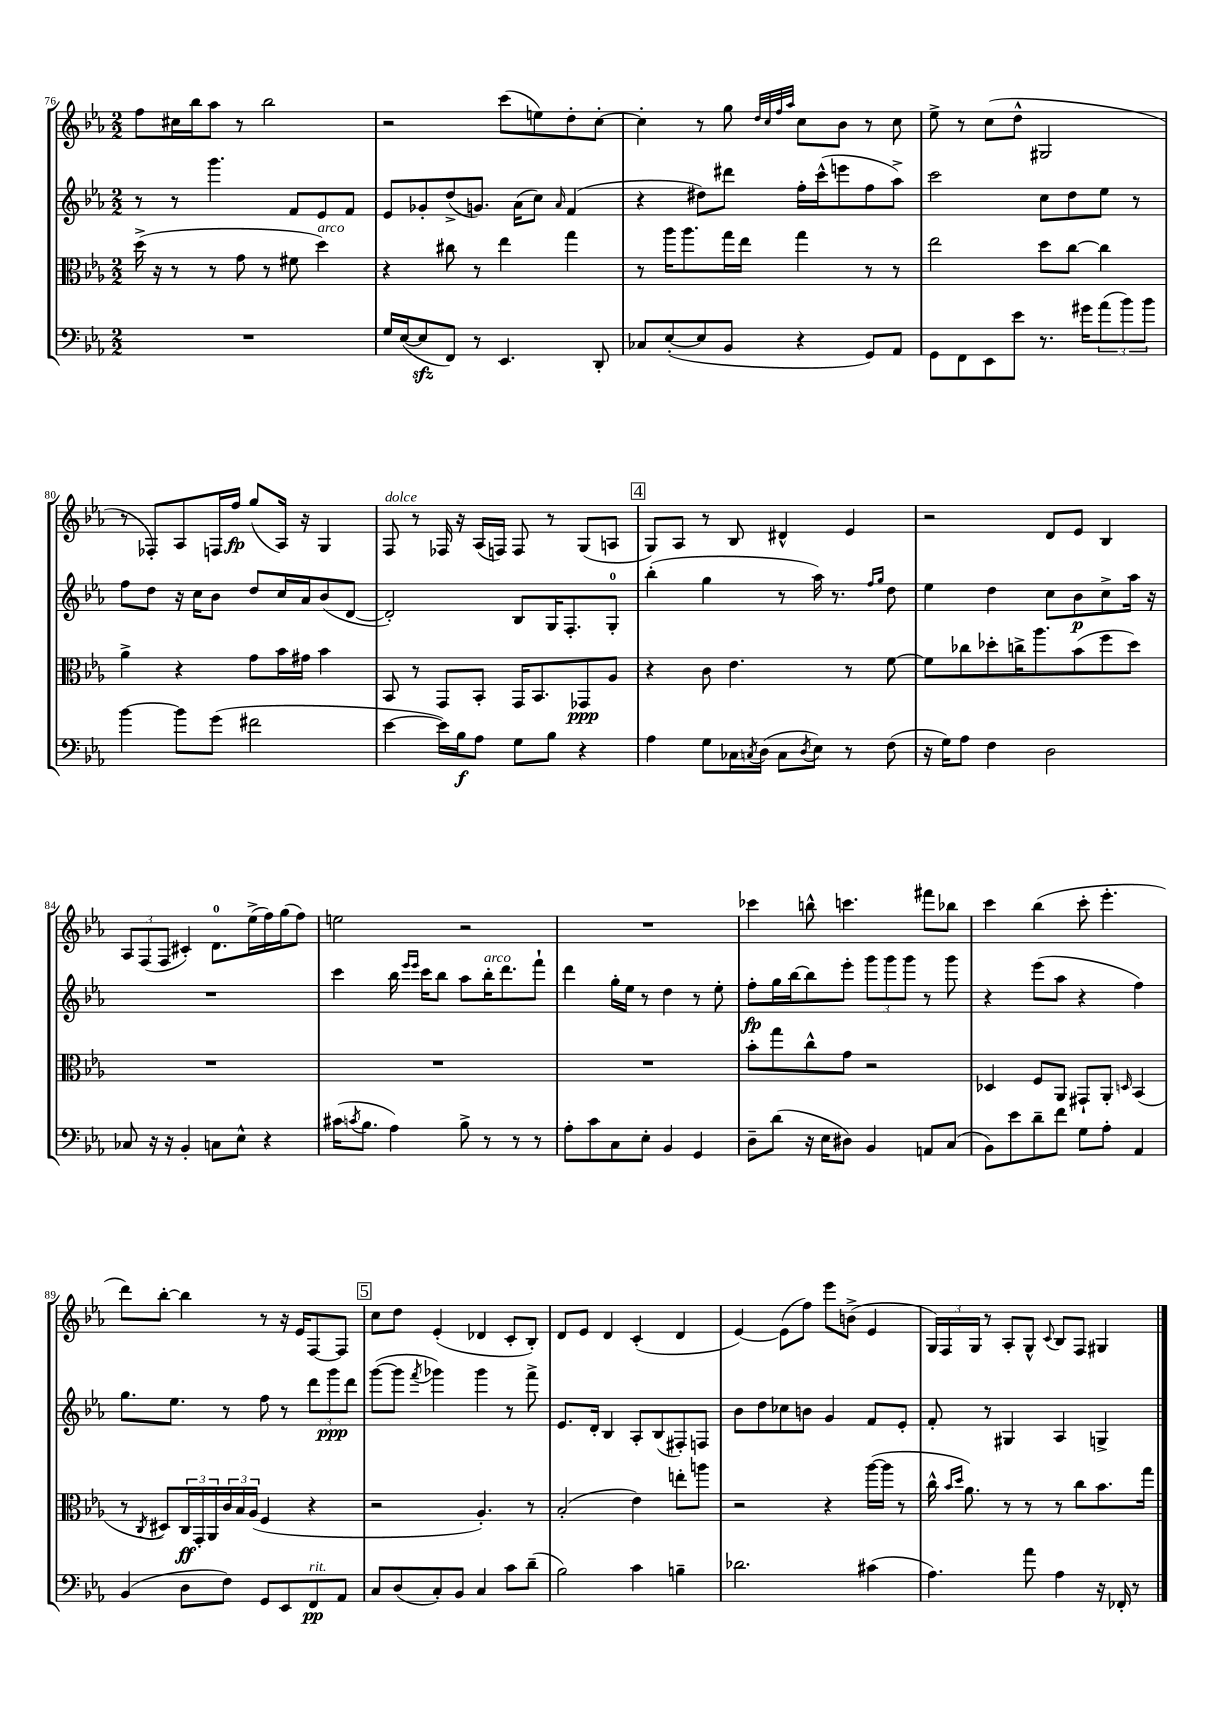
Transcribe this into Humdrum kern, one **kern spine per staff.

**kern	**kern	**kern	**kern
*staff4	*staff3	*staff2	*staff1
*clefF4	*clefC3	*clefG2	*clefG2
*k[b-e-a-]	*k[b-e-a-]	*k[b-e-a-]	*k[b-e-a-]
*M2/2	*M2/2	*M2/2	*M2/2
1r	(16dd^	8r	8ff
.	16r	.	.
.	8r	8r	16cc#
.	.	.	16bb-
.	8r	4.ggg	8aa-
.	8g	.	8r
.	8r	.	2bb-
.	8f#	8f	.
.	4dd)	8e-	.
.	.	8f	.
=	=	=	=
16G	4r	8e-	2r
([16E-	.	.	.
8E-]	.	8g-'	.
8FF)	8cc#	(8dd^	.
8r	8r	8.g)	.
4.EE-	4ee-	.	(8ccc
.	.	(16a-	.
.	.	8cc)	8ee)
.	.	16qqa-	.
.	4gg	(4f	8dd'
8DD'	.	.	[8cc'
=	=	=	=
8C-	8r	4r	4cc']
([8E-'	16aa-	.	.
.	8.aa-	.	.
8E-]	.	8dd#)	8r
8BB-	16gg	8ddd#	8gg
.	16ee-	.	.
.	.	.	32qqdd
.	.	.	32qqcc
.	.	.	32qqff
.	.	.	32qqaa-
4r	4gg	16ff'	8cc
.	.	(16ccc^^	.
.	.	8eee	8b-
8GG)	8r	8ff	8r
8AA-	8r	8aa-^)	8cc
=	=	=	=
8GG	2ee-	2ccc	8ee-^
8FF	.	.	8r
8EE-	.	.	(8cc
8e-	.	.	8dd^^
8.r	8dd	8cc	2G#
.	[8cc	8dd	.
16g#	.	.	.
(12a-	4cc]	8ee-	.
12b-)	.	.	.
.	.	8r	.
12b-	.	.	.
=	=	=	=
[4b-	4a-^	8ff	8r
.	.	8dd	8F-')
8b-]	4r	16r	8A-
.	.	16cc	.
(8g	.	8b-	16F
.	.	.	16ff
2f#	8g	8dd	(8gg
.	16b-	16cc	16A-)
.	16g#	16a-	16r
.	4b-	(8b-	4G
.	.	[8d	.
=	=	=	=
[4e-	8BB-	2d'])	8F
.	8r	.	8r
16e-])	8GG	.	16F-
16B-	.	.	16r
8A-	8BB-'	.	(16A-
.	.	.	16F)
8G	16GG	8B-	8F
.	8.BB-	.	.
8B-	.	16G	8r
.	.	8.F'	.
4r	8GG-	.	(8G
.	8A-	8G'	8A
=	=	=	=
4A-	4r	(4bb-'	8G)
.	.	.	8A-
8G	8c	4gg	8r
16C-	4.e-	.	8B-
8qC	.	.	.
(16D	.	.	.
8C	.	8r	4d#^^
8qD	.	.	.
8E-)	.	16aa-)	.
.	.	8.r	.
8r	8r	.	4e-
.	.	16qqff	.
.	.	16qqgg	.
(8F	[8f	8dd	.
=	=	=	=
16r	8f]	4ee-	2r
16G)	.	.	.
8A-	8cc-	.	.
4F	8dd-'	4dd	.
.	16cc^	.	.
.	8.aa-	.	.
2D	.	8cc	8d
.	(8b-	8b-	8e-
.	8ff	8cc^	4B-
.	8dd-)	16aa-	.
.	.	16r	.
=	=	=	=
8C-	1r	1r	12A-
.	.	.	(12F
16r	.	.	.
.	.	.	12F
16r	.	.	.
4BB-'	.	.	4c#')
8C	.	.	8.d
8E-^^	.	.	.
.	.	.	(16ee-^
4r	.	.	16ff)
.	.	.	(16gg
.	.	.	8ff)
=	=	=	=
(16c#	1r	4ccc	2ee
8qc	.	.	.
8.B-	.	.	.
4A-)	.	16bb-	.
.	.	16qqeee-	.
.	.	16qqeee-	.
.	.	16ccc	.
.	.	8bb-	.
8B-^	.	8aa-	2r
8r	.	16bb-'	.
.	.	8.ddd	.
8r	.	.	.
8r	.	8fff`	.
=	=	=	=
8A-'	1r	4ddd	1r
8c	.	.	.
8C	.	16gg'	.
.	.	16ee-	.
8E-'	.	8r	.
4BB-	.	4dd	.
4GG	.	8r	.
.	.	8ee-'	.
=	=	=	=
8D~	8b-'	8ff'	4ccc-
(8d	8gg	16gg	.
.	.	[16bb-	.
16r	8cc^^	8bb-]	8bb^^
16E-	.	.	.
8D#)	8g	8eee-'	4.ccc
4BB-	2r	12ggg	.
.	.	12ggg	.
.	.	12ggg	.
8AA	.	8r	8fff#
(8C	.	8ggg	8bb-
=	=	=	=
8BB-)	4D-	4r	4ccc
8e-	.	.	.
8d~	8F	(8eee-	(4bb-
8f	8AA-	8aa-	.
8G	8GG#`	4r	8ccc'
8A-'	8AA-'	.	4.eee-'
.	16qqD	.	.
4AA-	(4BB-	4ff)	.
=	=	=	=
(4BB-	8r	8.gg	8ddd)
.	8qC	.	.
.	8D#)	.	[8bb-'
.	.	8.ee-	.
8D	24C	.	4bb-]
.	24GG'	.	.
.	24AA-	.	.
8F)	24c	8r	.
.	24B-	.	.
.	(24A-	.	.
8GG	4F	8ff	8r
8EE-	.	8r	16r
.	.	.	16e-
8FF	4r	12ddd	[8F
.	.	12ggg	.
8AA-	.	.	8F]
.	.	12ddd	.
=	=	=	=
8C	2r	([8ggg	8cc
(8D	.	8ggg]	8dd
.	.	8qfff	.
8C')	.	4ggg-)	(4e-'
8BB-	.	.	.
4C	4.A-')	4ggg-	4d-
8c	.	8r	8c'
(8d~	8r	8fff^	8B-')
=	=	=	=
2B-)	(2B-'	8.e-	8d
.	.	.	8e-
.	.	16d'	.
.	.	4B-	4d
4c	4e-)	8A-'	(4c'
.	.	(8B-	.
4B~	8ee'	8F#')	4d
.	8aa	8F	.
=	=	=	=
2.d-	2r	8b-	[4e-)
.	.	8dd	.
.	.	8cc-	(8e-]
.	.	8b	8ff)
.	4r	4g	8eee-
.	.	.	(8b^
(4c#	([16aa-	8f	4e-
.	16aa-]	.	.
.	8r	8e-'	.
=	=	=	=
4.A-)	16cc^^	8f'	24G)
.	.	.	24F
.	16qqb-	.	.
.	16qqdd	.	.
.	8.a-)	.	.
.	.	.	24G
.	.	8r	8r
.	8r	4G#	8A-'
8a-	8r	.	8G^^
.	.	.	8qqc
4A-	8r	4A-	8B-
.	8cc	.	8F
16r	8.b-	4G^	4G#
16FF-'	.	.	.
8r	.	.	.
.	16gg	.	.
==	==	==	==
*-	*-	*-	*-
